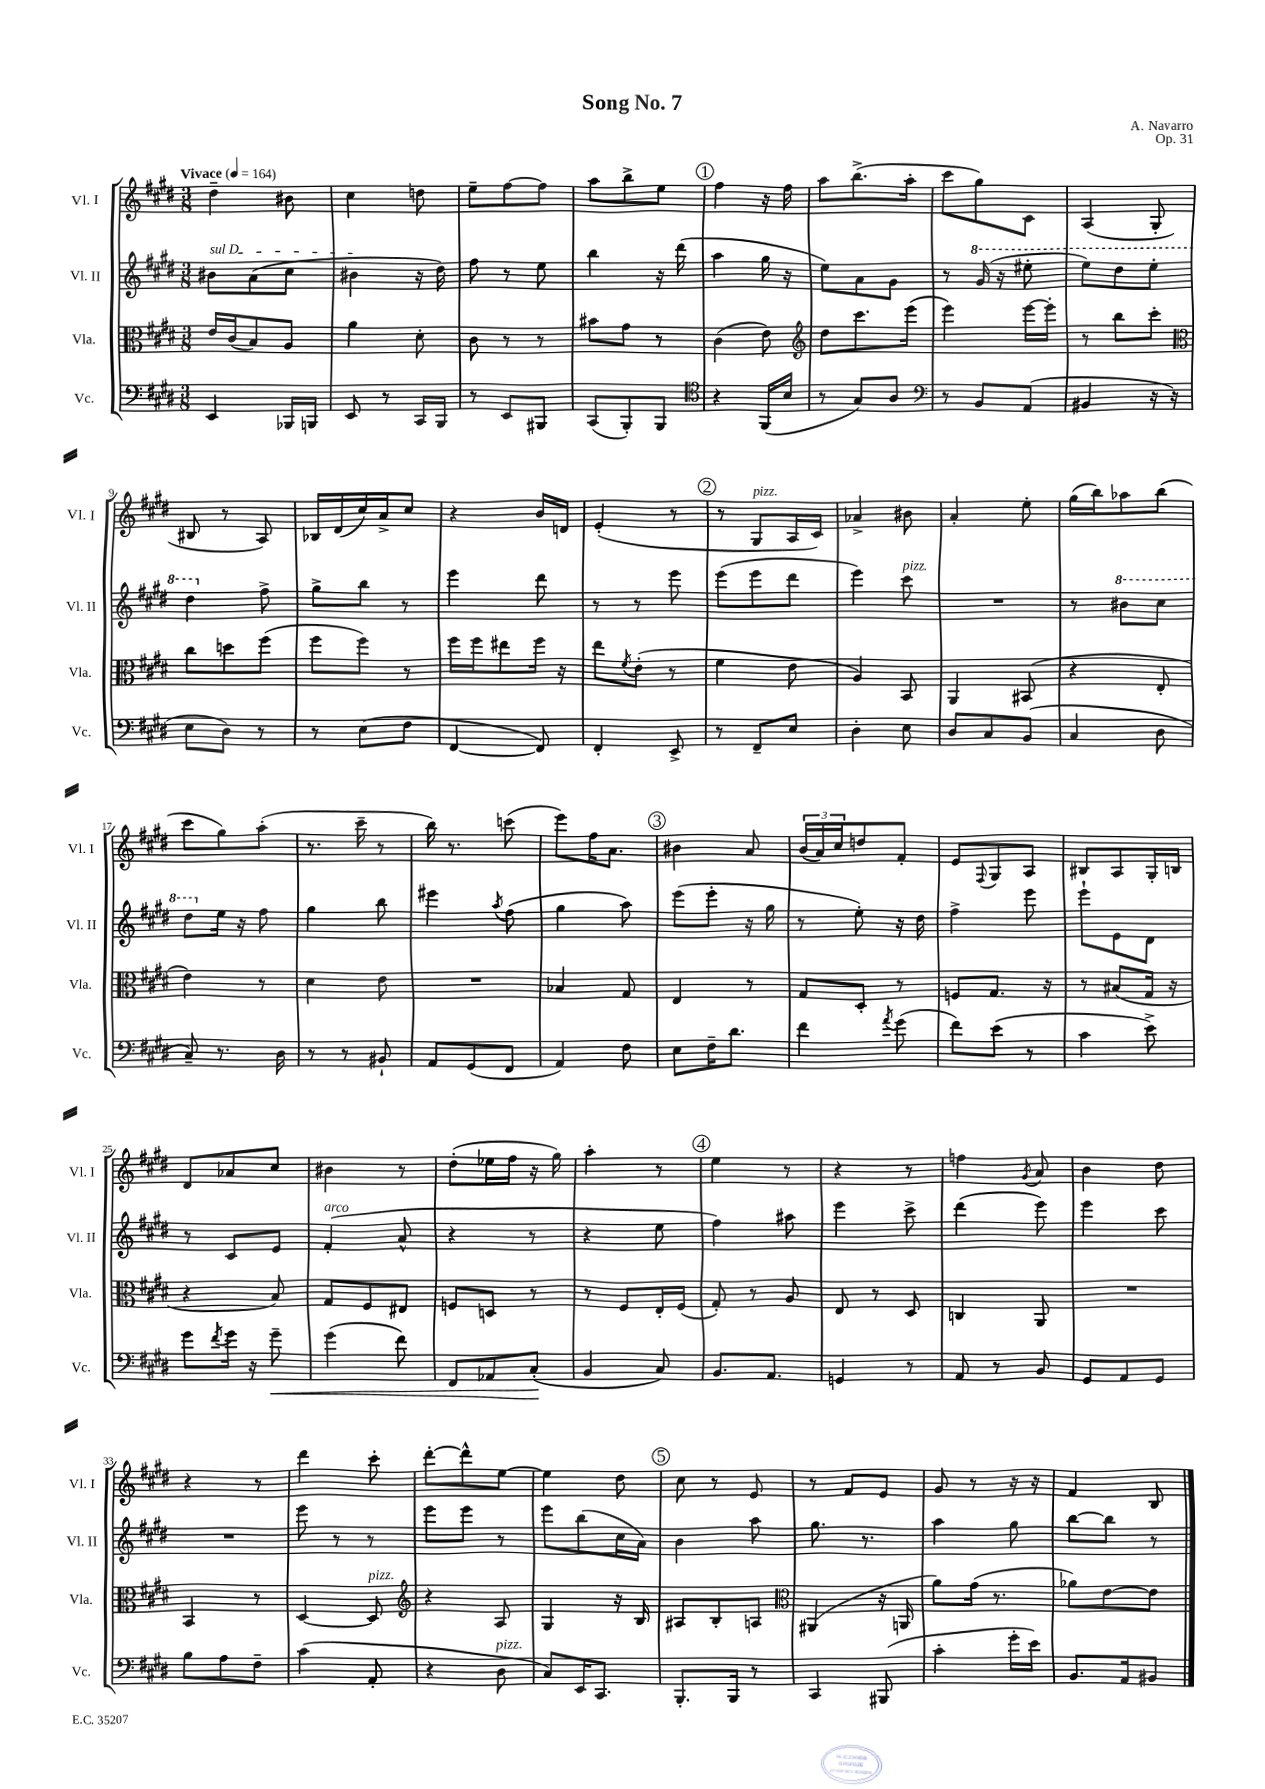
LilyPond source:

\header { title = "Song No. 7" composer = "A. Navarro" opus = "Op. 31" }
<<
\new StaffGroup <<
\new Staff = "s0" \with { instrumentName = "Vl. I" shortInstrumentName = "Vl. I" } {
    \clef treble \key e \major \numericTimeSignature \time 3/8 \tempo "Vivace" 4 = 164
    dis''4-- bis'8 |
    cis''4 d''8 |
    e''8-- fis''8~ fis''8 |
    a''8 b''8-> e''8 |
    \mark \markup { \circle "1" } fis''4 r16 fis''16 |
    a''8 b''8.->( a''16-. |
    cis'''8 gis''8) cis'8 |
    a4( gis8-. |
    bis8 r8 a8) |
    bes16 dis'16( cis''16) a'16-> cis''8 |
    r4 b'16 d'16 |
    e'4-.( r8 |
    \mark \markup { \circle "2" } r8 gis8^\markup { \italic "pizz." } a16 cis'16) |
    aes'4-> bis'8 |
    a'4-. e''8-. |
    gis''16( b''16) aes''8 b''8( |
    cis'''8 gis''8) a''8-.( |
    r8. cis'''16-- r8 |
    b''16) r8. c'''8( |
    e'''8) fis''16 a'8. |
    \mark \markup { \circle "3" } bis'4 a'8 |
    \tuplet 3/2 { b'16( a'16) cis''16 } d''8 fis'8-. |
    e'8 \appoggiatura { fis8 } gis8 a8 |
    bis8 a8 gis16-. b16 |
    dis'8 aes'8 cis''8 |
    bis'4 r8 |
    dis''8-.( ees''16 fis''16 r16 gis''16) |
    a''4-. r8 |
    \mark \markup { \circle "4" } e''4 r8 |
    r4 r8 |
    f''4 \acciaccatura { gis'8 } a'8 |
    b'4 dis''8 |
    r4 r8 |
    dis'''4 cis'''8-. |
    dis'''8~-. dis'''8-^ e''8~ |
    e''4 dis''8 |
    \mark \markup { \circle "5" } cis''8 r8 e'8 |
    r8 fis'8 e'8 |
    gis'8 r8 r16 r16 |
    fis'4 b8 \bar "|." |
}
\new Staff = "s1" \with { instrumentName = "Vl. II" shortInstrumentName = "Vl. II" } {
    \clef treble \key e \major \numericTimeSignature \time 3/8
    \once \override TextSpanner.bound-details.left.text = \markup { \italic "sul D" } bis'8\startTextSpan a'8( cis''8 |
    bis'4\stopTextSpan r16 dis''16) |
    fis''8 r8 e''8 |
    b''4 r16 dis'''16( |
    \mark \markup { \circle "1" } a''4 gis''16 r16 |
    e''8) a'8 gis'8 |
    r8 \ottava #1 gis''16( r16 eis'''8-. |
    e'''8) dis'''8 e'''8-. |
    dis'''4 \ottava #0 fis''8-> |
    gis''8-> b''8 r8 |
    e'''4 dis'''8 |
    r8 r8 e'''8 |
    \mark \markup { \circle "2" } e'''8( e'''8 dis'''8 |
    e'''4) cis'''8^\markup { \italic "pizz." } |
    R4. |
    r8 \ottava #1 bis''8 cis'''8 |
    dis'''8 \ottava #0 e''16 r16 fis''8 |
    gis''4 b''8 |
    eis'''4 \acciaccatura { a''8 } fis''8( |
    gis''4 a''8) |
    \mark \markup { \circle "3" } e'''8( e'''8-. r16 gis''16 |
    r8 e''8-.) r16 dis''16 |
    fis''4-> e'''8 |
    e'''8-! e'8 dis'8 |
    r8 cis'8 e'8 |
    fis'4-.^\markup { \italic "arco" }( a'8-^ |
    r4 r8 |
    r4 e''8 |
    \mark \markup { \circle "4" } fis''4) ais''8 |
    e'''4 cis'''8-> |
    dis'''4( e'''8) |
    e'''4 cis'''8 |
    R4. |
    e'''8 r8 r8 |
    e'''8 e'''8 r8 |
    e'''8 b''8( cis''16 a'16) |
    \mark \markup { \circle "5" } b'4 a''8 |
    gis''8. r8. |
    a''4 gis''8 |
    b''8~ b''8 r8 \bar "|." |
}
\new Staff = "s2" \with { instrumentName = "Vla." shortInstrumentName = "Vla." } {
    \clef alto \key e \major \numericTimeSignature \time 3/8
    e'16 cis'16( b8) a8 |
    a'4 dis'8-. |
    cis'8 r8 r8 |
    bis'8 gis'8 r8 |
    \mark \markup { \circle "1" } cis'4( e'8) |
    \clef treble dis''8 cis'''8. e'''16( |
    e'''4) e'''16~ e'''16-. |
    r8 b''8 cis'''8-. |
    \clef alto cis''8 d''8 fis''8( |
    fis''8 fis''8) r8 |
    fis''16 fis''16 eis''8 fis''16 r16 |
    e''8 \acciaccatura { fis'8 } e'8-.( r8 |
    \mark \markup { \circle "2" } fis'4 e'8 |
    a4) b,8 |
    a,4 bis,8( |
    r4 e8-. |
    e'4) r8 |
    dis'4 e'8 |
    R4. |
    bes4 gis8 |
    \mark \markup { \circle "3" } e4 r8 |
    gis8 dis8-. r8 |
    f8 gis8. r16 |
    r8 bis8( gis16 r16 |
    r4 b8) |
    gis8 fis8 eis8 |
    f8 d8 r8 |
    r8 fis8 e16-. fis16( |
    \mark \markup { \circle "4" } gis8-.) r8 a8 |
    e8 r8 dis8 |
    c4 a,8 |
    R4. |
    b,4 r8 |
    dis4~ dis8^\markup { \italic "pizz." } |
    \clef treble r4 a8 |
    gis4 r16 b16 |
    \mark \markup { \circle "5" } ais8 b8-. a8 |
    \clef alto ais,4( r16 a,16 |
    a'8) gis'16( r8. |
    aes'8) e'8~ e'8 \bar "|." |
}
\new Staff = "s3" \with { instrumentName = "Vc." shortInstrumentName = "Vc." } {
    \clef bass \key e \major \numericTimeSignature \time 3/8
    e,4 bes,,16 b,,16 |
    e,8 r8 cis,16 b,,16 |
    r8 e,8 bis,,8 |
    cis,8( b,,8-.) b,,8 |
    \mark \markup { \circle "1" } \clef tenor r4 fis,16( b16 |
    r8 gis8) a8 |
    \clef bass r8 b,8 a,8( |
    bis,4 r16 r16 |
    e8 dis8) r8 |
    r8 e8( fis8 |
    fis,4~ fis,8) |
    fis,4-. e,8-> |
    \mark \markup { \circle "2" } r8 fis,8-- e8 |
    dis4-. e8 |
    dis8 cis8 b,8( |
    cis4 dis8 |
    cis8--) r8. dis16 |
    r8 r8 bis,8-! |
    a,8 gis,8( fis,8 |
    a,4) fis8 |
    \mark \markup { \circle "3" } e8 fis16-- dis'8. |
    fis'4 \acciaccatura { a'8 } gis'8( |
    fis'8) e'8( r8 |
    cis'4 e'8->) |
    gis'8 \acciaccatura { fis'8 } gis'16 r16 gis'8--\< |
    gis'4( fis'8) |
    fis,8 aes,8 cis8-.\!( |
    b,4 cis8) |
    \mark \markup { \circle "4" } b,8. a,8. |
    g,4 r8 |
    a,8 r8 b,8 |
    gis,8 a,8 gis,8 |
    b8 a8 fis8-- |
    cis'4( a,8-. |
    r4 dis8^\markup { \italic "pizz." } |
    cis8) e,16 cis,8. |
    \mark \markup { \circle "5" } b,,8.-. b,,16 r8 |
    cis,4 bis,,8( |
    cis'4-. gis'16-. e'16) |
    b,8. a,16 bis,8 \bar "|." |
}
>>
>>
